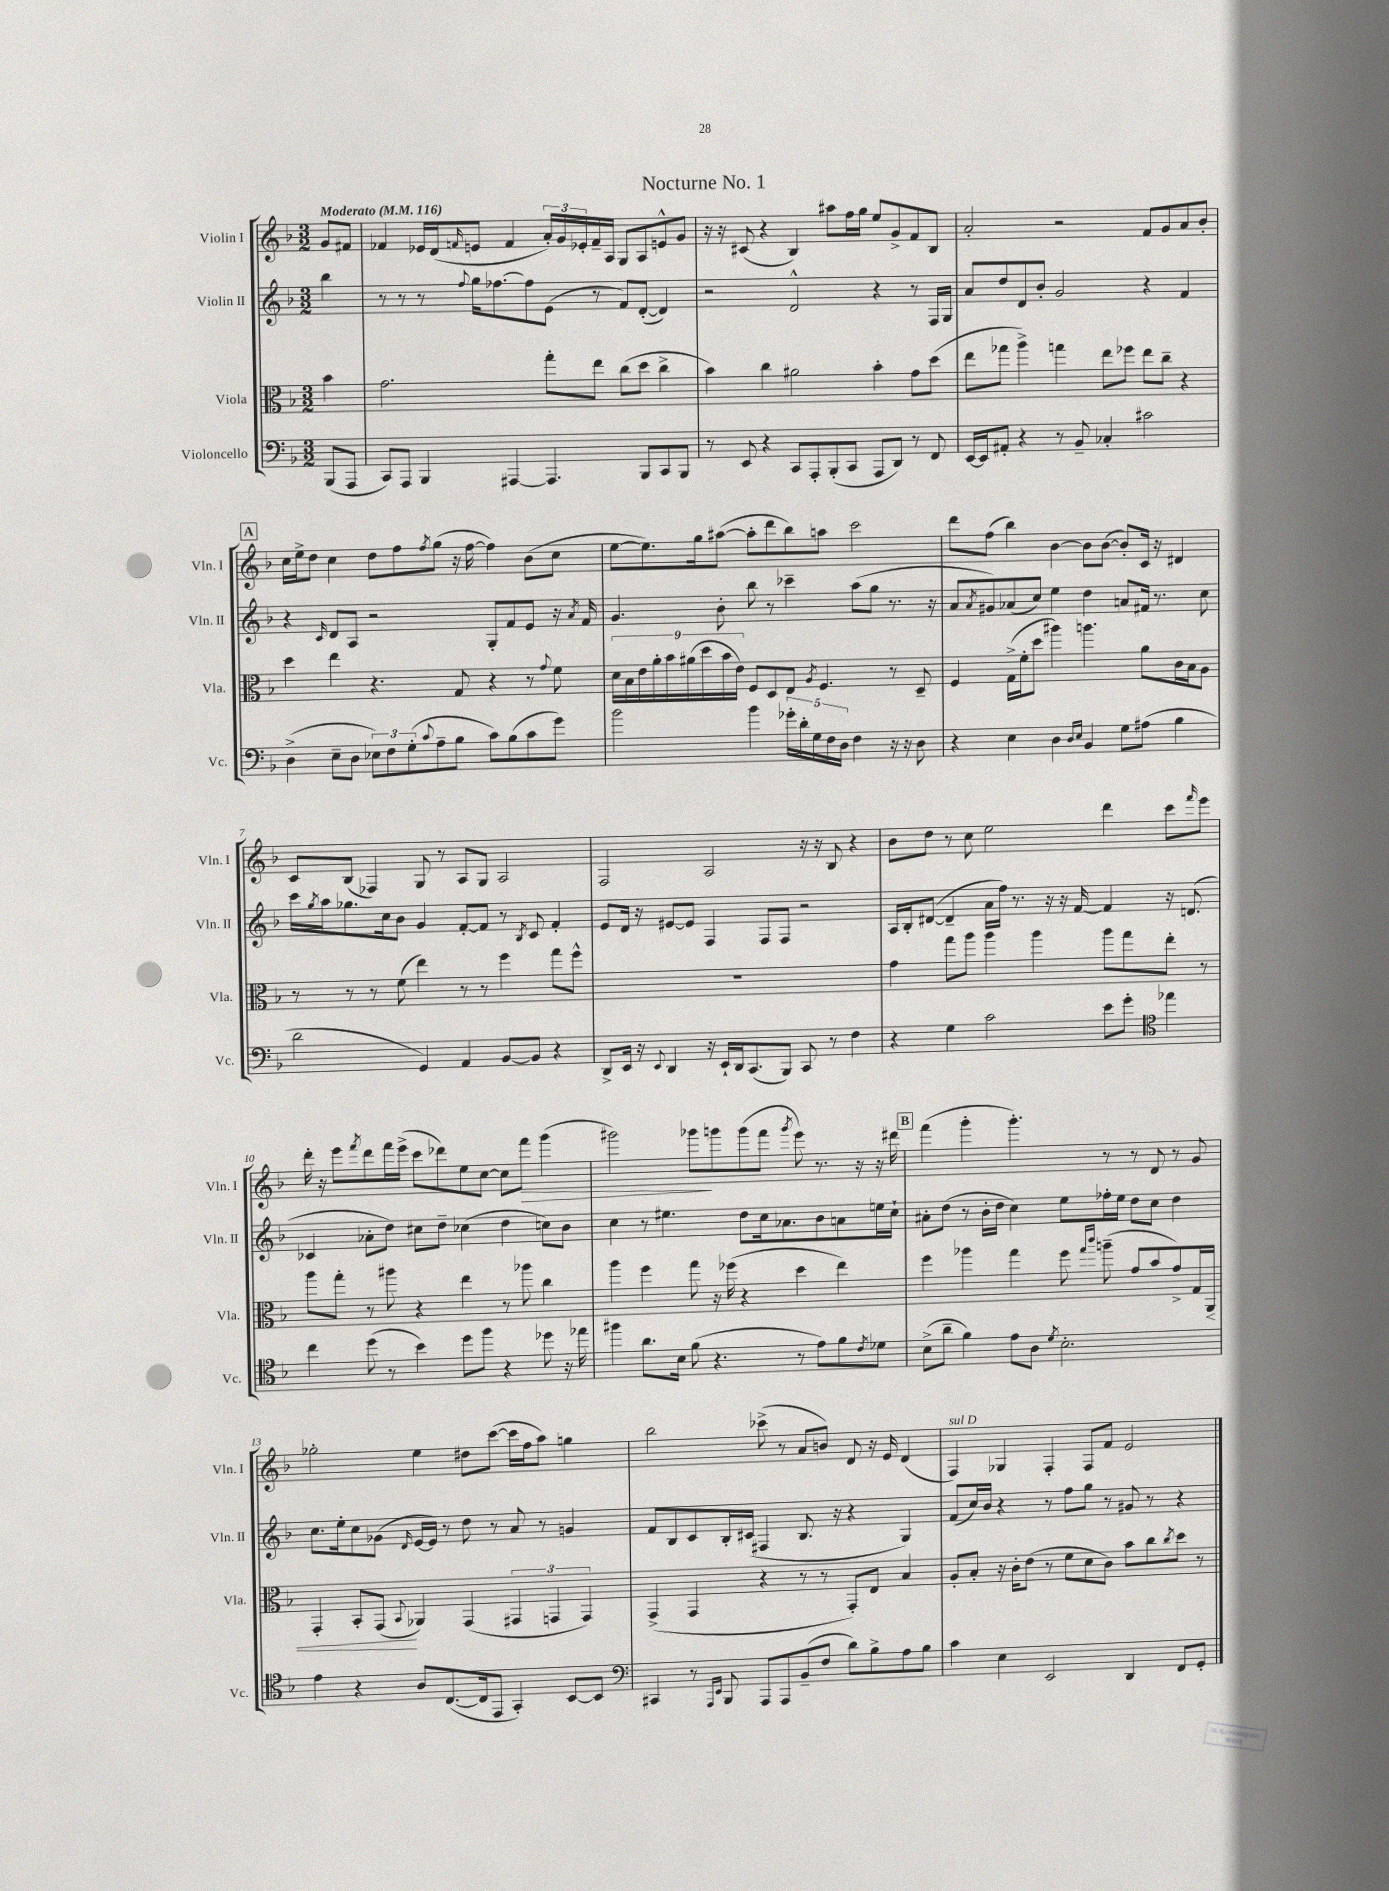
\header { title = "Nocturne No. 1" }
<<
\new StaffGroup <<
\new Staff = "s0" \with { instrumentName = "Violin I" shortInstrumentName = "Vln. I" } {
    \clef treble \key f \major \numericTimeSignature \time 3/2 \partial 4 \tempo "Moderato" 4 = 116
    g'8 fis'8 |
    fes'4 ees'16 d'16( \grace { f'16 } e'8 f'4 \tuplet 3/2 { a'16-.) g'16 ees'16-. } f'16-- a16 g8 a8 e'8-^ g'8 |
    r16 r16 cis'8( r4 bes4) ais''8 f''16 g''16 e''8 g'8-> f'8 bes8 |
    a'2-. r2 f'8 g'8 a'8 bes'8-. |
    \mark \markup { \box "A" } c''16 e''16-> d''8 c''4 d''8 f''8 \acciaccatura { f''8 } g''8( r16 f''16~ f''4) bes'8( c''8 |
    e''8~ e''8.) g''16 ais''8~( ais''8-. d'''8 bes''8) a''8 c'''2 |
    d'''8 f''8( bes''4) bes'4~ bes'8 bes'8~( bes'8-.) c'16 r16 dis'4 |
    c'8 bes8( fes4) g8 r8 a8 g8 a2 |
    f2 a2 r16 r16 bes8 r4 |
    bes'8 d''8 r8 c''8 e''2 d'''4 c'''8 \grace { f'''16 } e'''8 |
    d'''16-. r16 e'''8 \acciaccatura { f'''8 } d'''8 f'''16 e'''16->( c'''8 des'''8) e''8 c''8~ c''8 f'''8\> g'''4( |
    gis'''2) ges'''8\! g'''8 g'''8( f'''8 \acciaccatura { g'''8 } e'''8) r8. r16 r16 dis'''16 |
    \mark \markup { \box "B" } f'''4( g'''4-. g'''4.-.) r8 r8 d'8 r8 g'8 |
    ges''2-. e''4 dis''8 c'''8~( c'''16 f''16 a''8) g''4 |
    bes''2 ces'''8->( r8 a'8 b'8) d'8 r16 e'16 d'4( |
    f4^\markup { \italic "sul D" }) ges4 f4-. f8 f'8 e'2 \bar "|." |
}
\new Staff = "s1" \with { instrumentName = "Violin II" shortInstrumentName = "Vln. II" } {
    \clef treble \key f \major \numericTimeSignature \time 3/2 \partial 4
    bes''4 |
    r8 r8 r8 \appoggiatura { f''8 } g''16 fes''8.~ fes''8 e'8( r8 f'8) d'8~-.( d'4) |
    r2 d'2-^ r4 r8 f16 g16 |
    a'8 d''8 d'8 bes'8-. g'2 r4 f'4 |
    \mark \markup { \box "A" } r4 \grace { c'16 } d'8 a8 r2 g8-. f'8 e'8 r16 \acciaccatura { a'8 } f'16 |
    g'4. bes'8-. bes''8 r8 ces'''4-- a''8( g''8 r8. r16 |
    a'8 \acciaccatura { a'8 } gis'8) aes'8( c''8) e''4 d''4 a'8 fis'16 r8. c''8 |
    c'''16 \acciaccatura { g''8 } a''16 ges''8. c''16 bes'8 g'4 f'8~-. f'8 r8 \acciaccatura { bes8 } c'8 f'4-. |
    e'8 d'16 r16 eis'8~ eis'8 f4 f8 f8 r2 |
    a16 bes16-. dis'8~( dis'4-- a'16 f''16) r8. r16 r16 f'16~ f'4 r16 d'8.( |
    ces'4 aes'8-. d''8) cis''8 d''8-- ces''4( d''4 c''8) bes'8 |
    c''4 r8 eis''4. d''8 c''16 aes'8. bes'8 a'8 e''16 c''16-! |
    \mark \markup { \box "B" } ais'8-. d''8( r8 bes'16-. d''16 c''4) e''8 fes''16-. e''16 d''8 c''8 d''4 |
    c''8. e''16-. c''8 ges'8( \grace { d'16 } e'16~ e'16) r8 d''8 r8 a'8 r8 g'4 |
    f'8 bes8 c'8 bes16-. cis'16( fis4 bes8. r16 r4 g4) |
    f'8( c''16) bes'16 r4 r8 f''8 g''8 r8 gis'8 r8 r4 \bar "|." |
}
\new Staff = "s2" \with { instrumentName = "Viola" shortInstrumentName = "Vla." } {
    \clef alto \key f \major \numericTimeSignature \time 3/2 \partial 4
    bes'4 |
    g'2. g''8-. e''8 c''8( d''8 c''4-> |
    bes'4) c''4 ais'2 bes'4-. g'8 d''8( |
    e''8 ges''8 a''4->) g''4 e''8 fes''8 e''8 c''8-- r4 |
    \mark \markup { \box "A" } d''4 e''4 r4. g8 r4 r8 \appoggiatura { g'8 } f'8 |
    \tuplet 9/8 { d'16 bes16 e'16 a'16-. bes'16 ais'16( d''16 bes'16 e'16) } f8 d8 e8 \acciaccatura { a8 } f4. r8 d8-- |
    f4 g16->( f'16-. d''8 ais''4) a''4. a'8 c'16 bes16 a8 |
    r8 r8 r8 f'8( e''4) r8 r8 f''4 g''8 f''8-^ |
    R1. |
    g'4 g''8 a''8 a''4 a''4 a''8 g''8 e''8-. r8 |
    a''8 g''8-. r8 ais''8 r4 e''4 r8 aes''8 c''4 |
    a''4 f''4 g''8 r16 fes''16( r4 d''4 e''4) |
    \mark \markup { \box "B" } f''4 aes''4 g''4 f''8 \grace { g''16 c'''16 } a''8--( g'8 bes'8 g'8->) g16 a,16\< |
    g,4-. bes,8-. g,8\!( \appoggiatura { bes,8 } aes,4) g,4( \tuplet 3/2 { gis,4 g,4 g,4) } |
    g,4->( g,4 r4 r8 r8 g,8-.) e8 bes4 |
    a8-. bes8-. r16 c'16-. e'8( r8 f'8 d'8 c'8) bes'8 c''8 \acciaccatura { c''8 } d''8 r8 \bar "|." |
}
\new Staff = "s3" \with { instrumentName = "Violoncello" shortInstrumentName = "Vc." } {
    \clef bass \key f \major \numericTimeSignature \time 3/2 \partial 4
    bes,,8( a,,8 |
    c,8) a,,8 bes,,4 ais,,4~ ais,,4. bes,,8 c,8 bes,,8 |
    r8 e,8 r4 c,8 a,,8-. bes,,8-.( c,8 a,,8 d,8) r8 f,8 |
    e,16~ e,16 ais,8-. r4 r8 bes,8-- ces4-. cis'2 |
    \mark \markup { \box "A" } d4->( e8-- d8 \tuplet 3/2 { ees8) f8 g8-.( } \appoggiatura { c'8 } a8-- bes8 c'8) bes8( c'8 g'8) |
    bes'2 bes'4 \tuplet 5/4 { ges'16-. d'16-. g16 f16 d16 } f4 r16 r16 d8 |
    r4 e4 d4 \grace { d16 e16 } bes,4 g8 ais8( bes4 |
    d'2 g,4) a,4 bes,8~ bes,8 r4 |
    d,8-> e,16 r16 \appoggiatura { e,8 } d,4 r16 e,16-! d,16 c,8.( bes,,8) c,8 r8 f4 |
    r4 g4 c'2 e'8 g'8-. \clef tenor ees''4 |
    c''4 d''8( r8 bes'4) d''8 f''8 r4 des''8 r16 ees''16 |
    fis''4 a'8. bes16 f'8( r4. r8 e'8) f'8 \acciaccatura { c'8 } des'8 |
    \mark \markup { \box "B" } bes8->( a'8-- f'4) e'8 a8 \acciaccatura { d'8 } bes2.-. |
    e'4 r4 a8 c8.~( c16 e,8 g,4-.) bes,8~ bes,8 |
    \clef bass cis,4 r8 \grace { a,,16 e,16 } bes,,8 a,,8 a,,8 bes,8--( f8 d'8) bes8-> a8 bes8 |
    c'4 e4 e,2 d,4 f,8 g,8-. \bar "|." |
}
>>
>>
